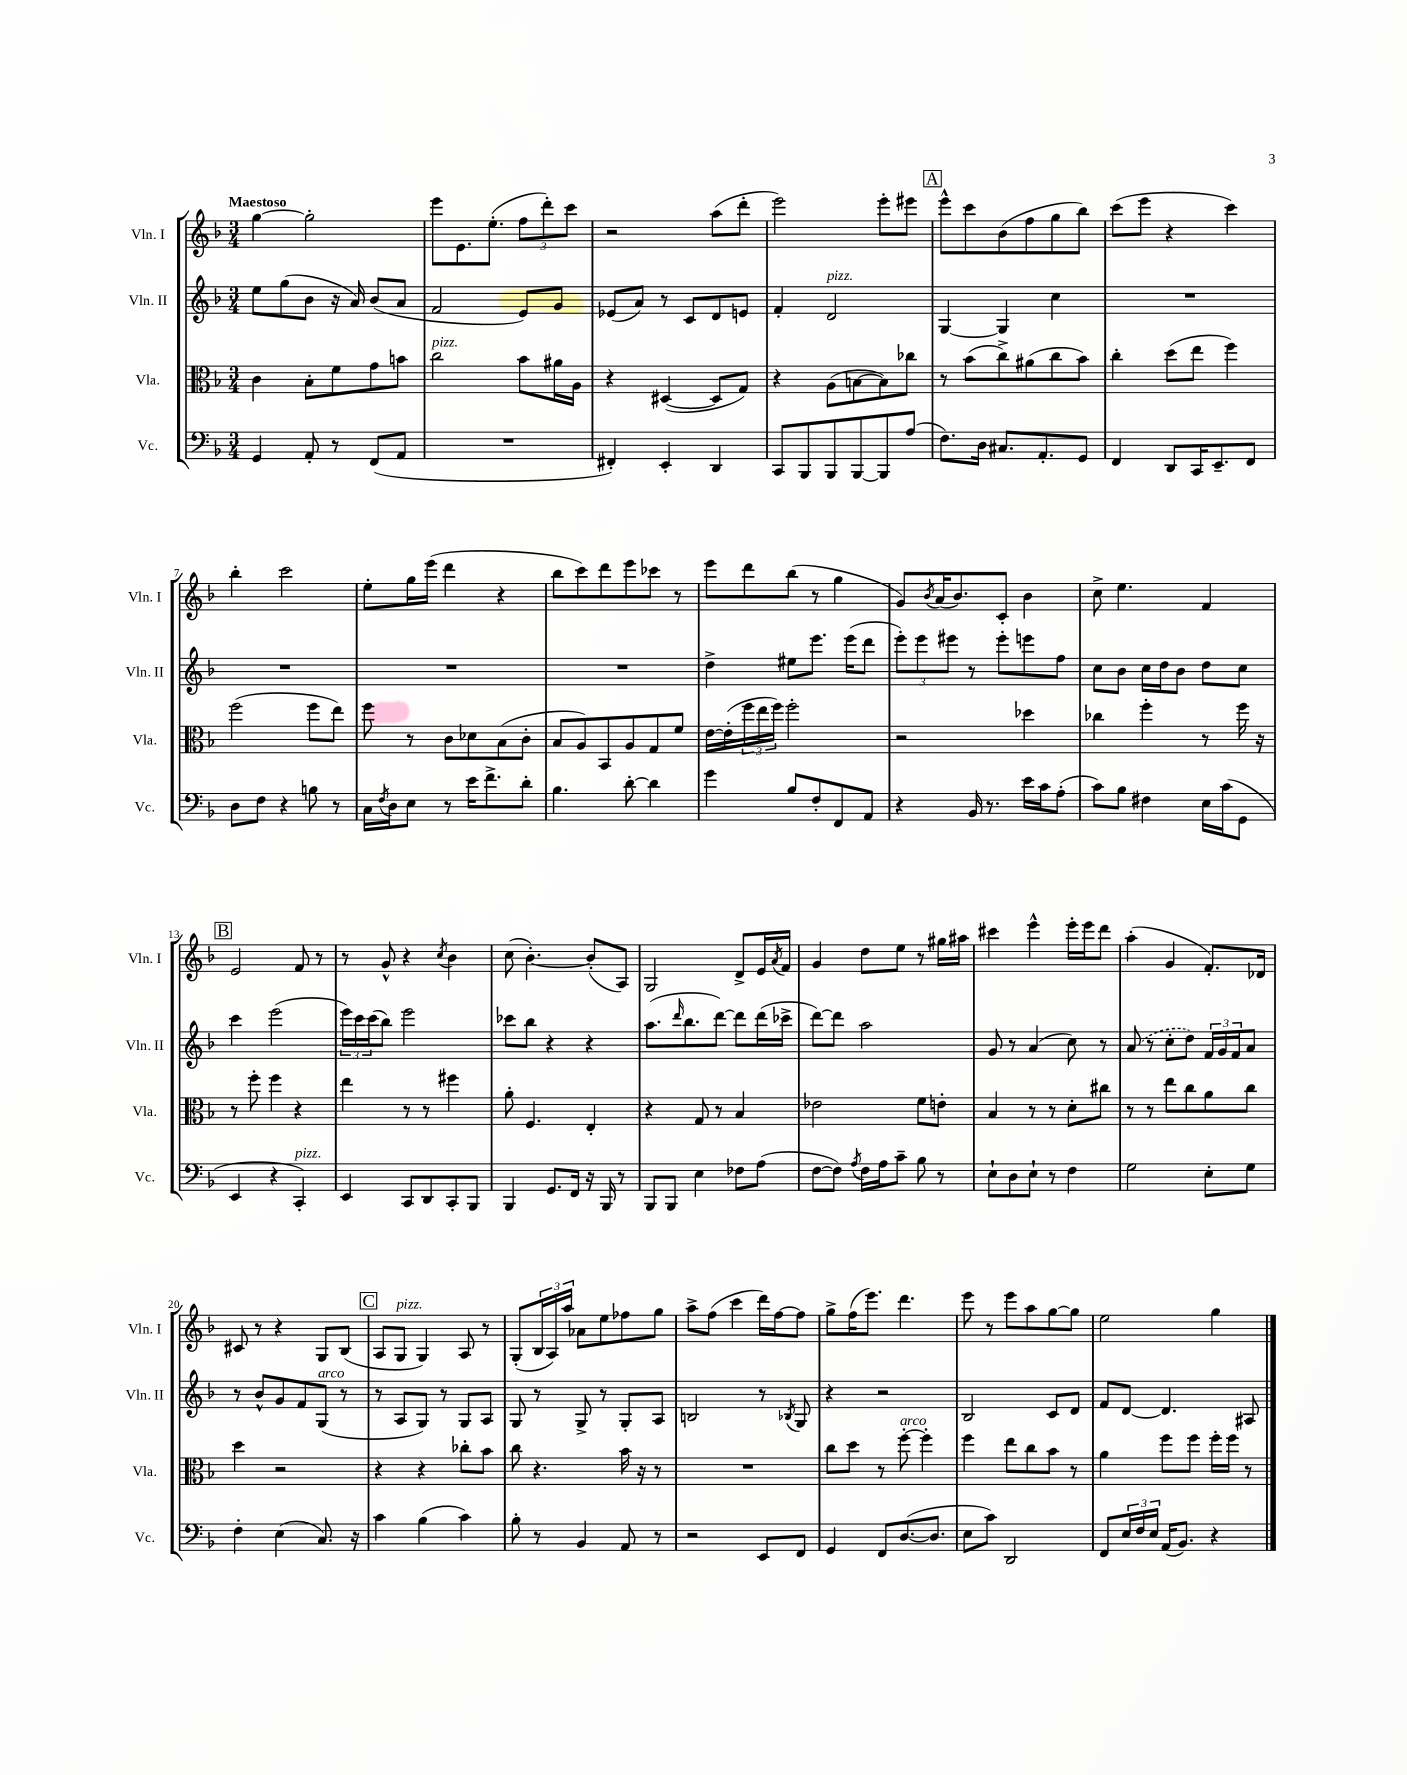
<<
\new StaffGroup <<
\new Staff = "s0" \with { instrumentName = "Vln. I" shortInstrumentName = "Vln. I" } {
    \clef treble \key f \major \numericTimeSignature \time 3/4 \tempo "Maestoso"
    g''4~ g''2-. |
    e'''8 e'8. e''8.-.( \tuplet 3/2 { f''8 d'''8-.) c'''8 } |
    r2 a''8( d'''8-. |
    e'''2) e'''8-. eis'''8 |
    \mark \markup { \box "A" } e'''8-^ c'''8 bes'8( f''8 g''8 bes''8) |
    c'''8( e'''8 r4 c'''4) |
    bes''4-. c'''2 |
    e''8-. g''16 e'''16( d'''4 r4 |
    bes''8 c'''8) d'''8 e'''8 ces'''8 r8 |
    e'''8 d'''8 bes''8( r8 g''4 |
    g'8) \acciaccatura { bes'8 } a'16( bes'8.) c'8-. bes'4 |
    c''8-> e''4. f'4 |
    \mark \markup { \box "B" } e'2 f'8 r8 |
    r8 g'8-^ r4 \acciaccatura { c''8 } bes'4 |
    c''8( bes'4.~-.) bes'8-.( a8) |
    g2 d'8-> e'16 \acciaccatura { a'8 } f'16 |
    g'4 d''8 e''8 r8 gis''16 ais''16 |
    cis'''4 e'''4-^ e'''16-. e'''16 d'''8 |
    a''4-.( g'4 f'8.-.) des'16 |
    cis'8 r8 r4 g8 bes8( |
    \mark \markup { \box "C" } a8 g8^\markup { \italic "pizz." } g4) a8 r8 |
    g8-.( \tuplet 3/2 { bes16 a16) a''16 } aes'8 e''8 fes''8 g''8 |
    a''8-> f''8( c'''4 d'''16) f''16~ f''8 |
    g''8-> f''16( e'''8.) d'''4. |
    e'''8 r8 e'''8 a''8 g''8~ g''8 |
    e''2 g''4 \bar "|." |
}
\new Staff = "s1" \with { instrumentName = "Vln. II" shortInstrumentName = "Vln. II" } {
    \clef treble \key f \major \numericTimeSignature \time 3/4
    e''8 g''8( bes'8 r16 a'16) bes'8( a'8 |
    f'2 e'8) g'8 |
    ees'8( a'8) r8 c'8 d'8 e'8 |
    f'4-. d'2^\markup { \italic "pizz." } |
    \mark \markup { \box "A" } g4~ g4 c''4 |
    R2. |
    R2. |
    R2. |
    R2. |
    d''4-> eis''8 e'''8. e'''16( d'''8 |
    \tuplet 3/2 { e'''8-.) e'''8 eis'''8 } r8 eis'''8-. e'''8 f''8 |
    c''8 bes'8 c''16 d''16 bes'8 d''8 c''8 |
    \mark \markup { \box "B" } c'''4 e'''2( |
    \tuplet 3/2 { e'''16) c'''16 c'''16( } bes''8) e'''2 |
    ces'''8 bes''8 r4 r4 |
    a''8.( \grace { d'''16 } bes''8. d'''8~) d'''8 d'''16( ces'''16-> |
    d'''8~) d'''8 a''2 |
    g'8 r8 a'4( c''8) r8 |
    \once \slurDashed a'8( r8 c''8-. d''8) \tuplet 3/2 { f'16 g'16 f'16 } a'8 |
    r8 bes'8-^ g'8 f'8 g8^\markup { \italic "arco" }( r8 |
    \mark \markup { \box "C" } r8 a8 g8) r8 g8 a8 |
    g8 r8 g8-> r8 g8-. a8 |
    b2 r8 \acciaccatura { bes8 } g8 |
    r4 r2 |
    bes2 c'8 d'8 |
    f'8 d'8~ d'4. ais8 \bar "|." |
}
\new Staff = "s2" \with { instrumentName = "Vla." shortInstrumentName = "Vla." } {
    \clef alto \key f \major \numericTimeSignature \time 3/4
    c'4 bes8-. f'8 g'8 b'8 |
    c''2^\markup { \italic "pizz." } bes'8 ais'16 a16 |
    r4 dis4~( dis8 g8) |
    r4 a8( b8~ b8) ces''8 |
    \mark \markup { \box "A" } r8 bes'8( c''8->) ais'8( c''8 bes'8) |
    c''4-. d''8( e''8 f''4) |
    f''2( f''8 e''8) |
    f''8 r8 c'8 des'8 bes8( c'8-. |
    bes8 a8) bes,8 a8 g8 f'8 |
    e'16~ e'16-.( \tuplet 3/2 { f''16 e''16 f''16) } f''2-. |
    r2 des''4 |
    ces''4 f''4-. r8 f''16 r16 |
    \mark \markup { \box "B" } r8 f''8-. f''4 r4 |
    e''4 r8 r8 fis''4 |
    a'8-. f4. e4-. |
    r4 g8 r8 bes4 |
    ees'2 f'8 e'8-. |
    bes4 r8 r8 d'8-. cis''8 |
    r8 r8 e''8 c''8 a'8 c''8 |
    d''4 r2 |
    \mark \markup { \box "C" } r4 r4 ces''8-. bes'8 |
    c''8 r4. bes'16 r16 r8 |
    R2. |
    c''8 d''8 r8 f''8~-.^\markup { \italic "arco" } f''4-. |
    f''4 e''8 c''8 bes'8 r8 |
    a'4 f''8 f''8 f''16-. f''16 r8 \bar "|." |
}
\new Staff = "s3" \with { instrumentName = "Vc." shortInstrumentName = "Vc." } {
    \clef bass \key f \major \numericTimeSignature \time 3/4
    g,4 a,8-. r8 f,8( a,8 |
    R2. |
    fis,4-.) e,4-. d,4 |
    c,8 bes,,8 bes,,8 bes,,8~ bes,,8 a8( |
    \mark \markup { \box "A" } f8.) d16 cis8. a,8.-. g,8 |
    f,4 d,8 c,16 e,8.-- f,8 |
    d8 f8 r4 b8 r8 |
    c16 \acciaccatura { f8 } d16 e8 r8 e'16 f'8.-> d'8-. |
    bes4. d'8~-. d'4 |
    g'4 bes8 f8-. f,8 a,8 |
    r4 bes,16 r8. e'16 c'16 a8-.( |
    c'8) bes8 fis4 e16 c'16( g,8 |
    \mark \markup { \box "B" } e,4 r4 c,4-.^\markup { \italic "pizz." }) |
    e,4 c,8 d,8 c,8-. bes,,8 |
    bes,,4 g,8. f,16 r16 bes,,16 r8 |
    bes,,8 bes,,8 e4 fes8 a8( |
    f8~ f8) \acciaccatura { a8 } f16 a16 c'8-- bes8 r8 |
    e8-! d8 e8-! r8 f4 |
    g2 e8-. g8 |
    f4-. e4( c8.) r16 |
    \mark \markup { \box "C" } c'4 bes4( c'4) |
    bes8-. r8 bes,4 a,8 r8 |
    r2 e,8 f,8 |
    g,4 f,8 d8.~( d8. |
    e8 c'8) d,2 |
    f,8 \tuplet 3/2 { e16 f16 e16 } a,16( bes,8.) r4 \bar "|." |
}
>>
>>
